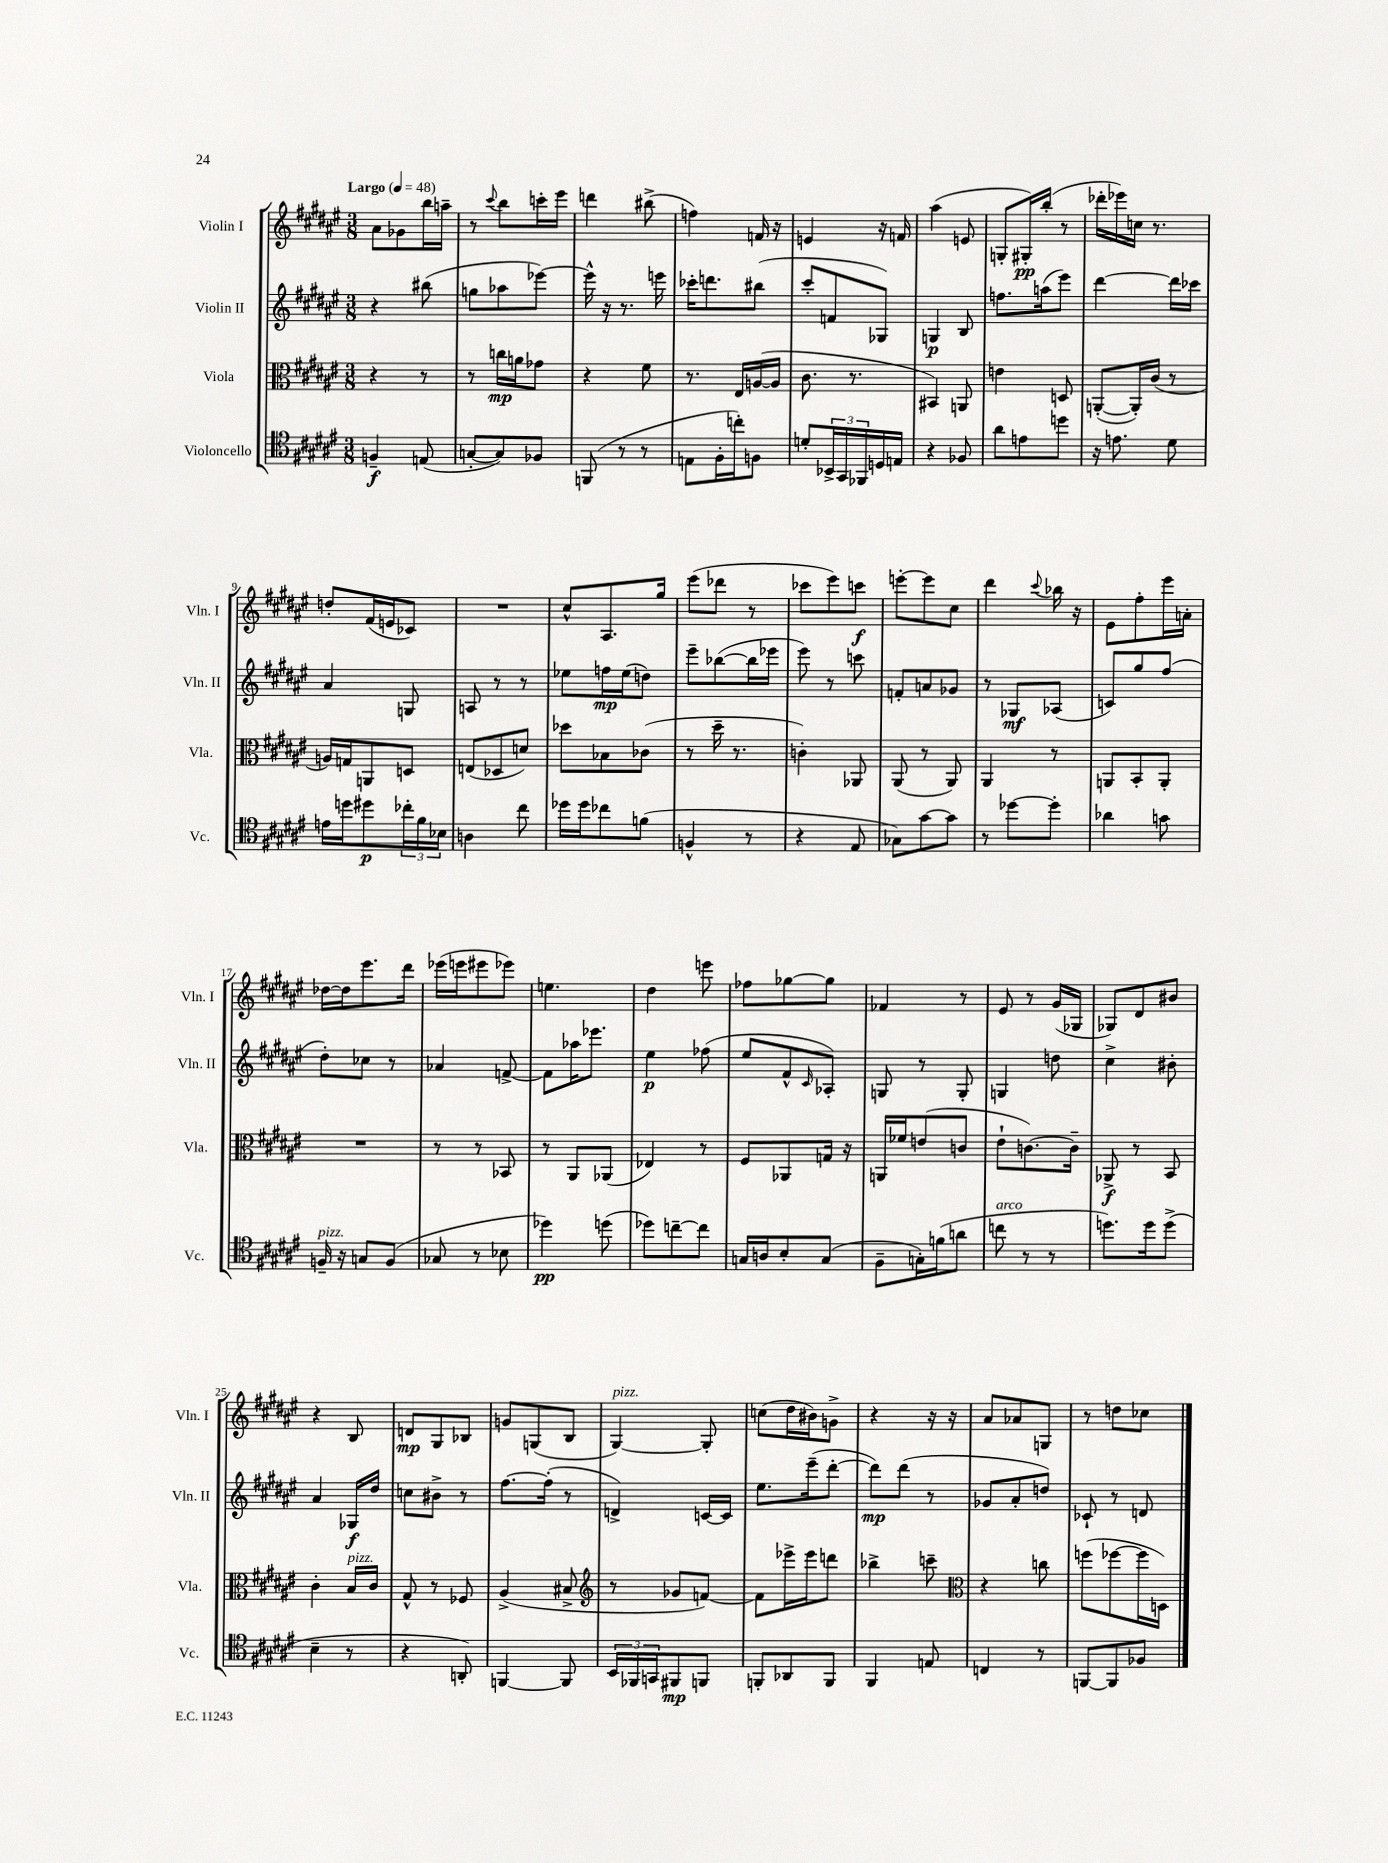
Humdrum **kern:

**kern	**dynam	**kern	**dynam	**kern	**dynam	**kern	**dynam
*part4	*part4	*part3	*part3	*part2	*part2	*part1	*part1
*staff4	*staff4	*staff3	*staff3	*staff2	*staff2	*staff1	*staff1
*I"Violoncello	*	*I"Viola	*	*I"Violin II	*	*I"Violin I	*
*I'Vc.	*	*I'Vla.	*	*I'Vln. II	*	*I'Vln. I	*
*clefC4	*	*clefC3	*	*clefG2	*	*clefG2	*
*k[f#c#g#d#a#e#]	*	*k[f#c#g#d#a#e#]	*	*k[f#c#g#d#a#e#]	*	*k[f#c#g#d#a#e#]	*
*M3/8	*	*M3/8	*	*M3/8	*	*M3/8	*
*MM48	*	*MM48	*	*MM48	*	*MM48	*
=1	=1	=1	=1	=1	=1	=1	=1
!	!	!	!	!	!	!LO:TX:a:B:t=Largo	!
4Fn~/	f	4r	.	4r	.	8a#\L	.
.	.	.	.	.	.	8g-X\	.
(8En/	.	8r	.	(8bb#X\	.	16bb\L	.
.	.	.	.	.	.	16aan~\JJ	.
=2	=2	=2	=2	=2	=2	=2	=2
[8Gn'/L	.	8r	.	8ggn\L	.	8r	.
.	.	.	.	.	.	8qqccc#/	.
8G/])	.	16ccn\LL	mp	8aa-X\	.	8bb\L	.
.	.	16an\J	.	.	.	.	.
8F-X/J	.	8g-X\J	.	[8eee-X\J)	.	16cccn'\L	.
.	.	.	.	.	.	16eee#\JJ	.
=3	=3	=3	=3	=3	=3	=3	=3
(8FFn/	.	4r	.	16eee-^^\]	.	4dddn\	.
.	.	.	.	16r	.	.	.
8r	.	.	.	8.r	.	.	.
8r	.	8f#\	.	.	.	(8bb#X^\	.
.	.	.	.	16eeen\	.	.	.
=4	=4	=4	=4	=4	=4	=4	=4
8En\L	.	8.r	.	16ccc-X'\KL	.	4ffn\)	.
.	.	.	.	8.dddn\	.	.	.
16F#'\L	.	.	.	.	.	.	.
16ccn'\J)	.	16E#/LL	.	.	.	.	.
8Fn\J	.	([16An/	.	(8bb#X\J	.	16fn/	.
.	.	16A/JJ]	.	.	.	16r	.
=5	=5	=5	=5	=5	=5	=5	=5
8dn'/L	.	8.c#\	.	8ccc#'/L	.	4en/	.
24BB-X^/L	.	.	.	8fn/	.	.	.
24GG#/	.	.	.	.	.	.	.
.	.	8.r	.	.	.	.	.
24FF-X/	.	.	.	.	.	.	.
16Dn/	.	.	.	8G-X/J)	.	16r	.
16En/JJ	.	.	.	.	.	16fn/	.
=6	=6	=6	=6	=6	=6	=6	=6
4r	.	4BB#X/)	.	4Gn/	p	(4aa#\	.
8F-X/	.	8AAn/	.	8B/	.	8en/	.
=7	=7	=7	=7	=7	=7	=7	=7
8a#\L	.	4en\	.	8.ffn\L	.	8Gn'/L	.
8en\	.	.	.	.	.	16G#X'/L)	pp
.	.	.	.	(16aan\k	.	(16bb'/JJ	.
8ddn\J	.	8Dn/	.	8eee#\J)	.	8r	.
=8	=8	=8	=8	=8	=8	=8	=8
16r	.	([8AAn'/L	.	[4ddd#\	.	16ddd-X'\LL	.
8.en\	.	.	.	.	.	16eee-X\)	.
.	.	16AA'/L])	.	.	.	16ccn\JJ	.
.	.	(16c#/JJ	.	.	.	8.r	.
8d#\	.	8r	.	16ddd#\LL]	.	.	.
.	.	.	.	16ccc-X\JJ	.	.	.
!!LO:LB:g=z
=9	=9	=9	=9	=9	=9	=9	=9
16en\LL	.	16An/LL)	.	4a#/	.	8ddn'/L	.
16ddn\J	.	16Gn/J	.	.	.	.	.
8dd#X\	p	8AAn/	.	.	.	(16f#/L	.
.	.	.	.	.	.	16en/J	.
24cc-X'\L	.	8Dn/J	.	8Gn/	.	8c-X/J)	.
24f#\	.	.	.	.	.	.	.
24B-X\JJ	.	.	.	.	.	.	.
=10	=10	=10	=10	=10	=10	=10	=10
4An\	.	(8En/L	.	8An/	.	4.r	.
.	.	8D-X/	.	8r	.	.	.
8cc#\	.	8dn/J)	.	8r	.	.	.
=11	=11	=11	=11	=11	=11	=11	=11
16dd-X\LL	.	8dd-X\L	.	8ee-X\L	.	8cc#^^/L	.
16dd-\J	.	.	.	.	.	.	.
8cc-X\	.	8B-X\	.	16ffn\L	mp	8.A#/	.
.	.	.	.	(16ee-\J	.	.	.
(8fn\J	.	(8c-X\J	.	8ddn\J)	.	.	.
.	.	.	.	.	.	16gg#/Jk	.
=12	=12	=12	=12	=12	=12	=12	=12
4Fn^^/	.	8r	.	8eee#~\L	.	(8eee#\L	.
.	.	16dd#~\	.	([8bb-X\	.	8ddd-X\J	.
.	.	8.r	.	.	.	.	.
8r	.	.	.	16bb-\L]	.	8r	.
.	.	.	.	16eee-X\JJ	.	.	.
=13	=13	=13	=13	=13	=13	=13	=13
4r	.	4cn'\)	.	8eee#\)	.	8ccc-X\L	.
.	.	.	.	8r	.	8eee#\)	.
8E#/	.	8AA-X/	.	8cccn\	.	8cccn\J	f
=14	=14	=14	=14	=14	=14	=14	=14
8G-X\L)	.	(8AA#/	.	8fn'/L	.	[8eeen'\L	.
[8g#\	.	8r	.	8an/	.	8eee\]	.
8g#\J]	.	8AA#/)	.	8g-X/J	.	8cc#\J	.
=15	=15	=15	=15	=15	=15	=15	=15
8r	.	4AA#/	.	8r	.	4ddd#\	.
[8dd-X\L	.	.	.	8G-X/L	mf	.	.
.	.	.	.	.	.	8qqccc#/	.
8dd-'\J]	.	8r	.	(8A-X/J	.	16bb-X\	.
.	.	.	.	.	.	16r	.
=16	=16	=16	=16	=16	=16	=16	=16
4a-X\	.	8AAn/L	.	8cn/L)	.	8e#\L	.
.	.	8BB'/	.	8gg#/	.	8ff#'\	.
8gn\	.	8AA'/J	.	(8ff#/J	.	16eee#\L	.
.	.	.	.	.	.	16an'\JJ	.
!!LO:LB:g=z
=17	=17	=17	=17	=17	=17	=17	=17
!LO:TX:a:i:t=pizz.	!	!	!	!	!	!	!
16Fn~/	.	4.r	.	8dd#'\L)	.	[16dd-X\LL	.
16r	.	.	.	.	.	16dd-\J]	.
8Gn/L	.	.	.	8cc-X\J	.	8.eee#\	.
(8F/J	.	.	.	8r	.	.	.
.	.	.	.	.	.	16ddd#\Jk	.
=18	=18	=18	=18	=18	=18	=18	=18
8G-X/	.	8r	.	4a-X/	.	(16eee-X\LL	.
.	.	.	.	.	.	16eeen\J	.
8r	.	8r	.	.	.	8eee#X\	.
8B-X\	.	8BB-X/	.	[8fn^/	.	8eee-X\J)	.
=19	=19	=19	=19	=19	=19	=19	=19
4dd-X\)	pp	8r	.	8f\L]	.	4.een\	.
.	.	8AA#/L	.	16aa-X\K	.	.	.
.	.	.	.	8.eee-X\J	.	.	.
(8ddn\	.	(8AA-X/J	.	.	.	.	.
=20	=20	=20	=20	=20	=20	=20	=20
8dd-X\L)	.	4E-X/)	.	4ee#\	p	4dd#\	.
[8ccn~\	.	.	.	.	.	.	.
8cc\J]	.	8r	.	(8ff-X\	.	8eeen\	.
=21	=21	=21	=21	=21	=21	=21	=21
16Gn/LL	.	8F#/L	.	8ee#/L	.	8ff-X\L	.
16An/J	.	.	.	.	.	.	.
8B'/	.	8AA-X/	.	8f#^^/	.	[8gg-X\	.
.	.	.	.	16qqc#/	.	.	.
(8G/J	.	16Gn/Jk	.	8A-X'/J)	.	8gg-\J]	.
.	.	16r	.	.	.	.	.
=22	=22	=22	=22	=22	=22	=22	=22
8F#~\L	.	16AAn/LL	.	8Gn/	.	4f-X/	.
.	.	16f-X/J	.	.	.	.	.
16Gn'\L)	.	(8en/	.	8r	.	.	.
(16fn\J	.	.	.	.	.	.	.
8an\J	.	8cn/J	.	8G'/	.	8r	.
=23	=23	=23	=23	=23	=23	=23	=23
!LO:TX:a:i:t=arco	!	!	!	!	!	!	!
8ccn\	.	8e#`\L	.	4Gn/	.	8e#/	.
8r	.	[8.cn\)	.	.	.	8r	.
8r	.	.	.	8ddn\	.	(16g#/LL	.
.	.	16c~\Jk]	.	.	.	16G-X/JJ	.
=24	=24	=24	=24	=24	=24	=24	=24
8.ddn\L)	.	8AA-X^/	f	4cc#^\	.	8G-X/L)	.
.	.	8r	.	.	.	8d#/	.
16dd\k	.	.	.	.	.	.	.
(8dd^\J	.	8BB/	.	8b#X'\	.	8b#X/J	.
!!LO:LB:g=z
=25	=25	=25	=25	=25	=25	=25	=25
4B~\	.	4c#'\	.	4a#/	.	4r	.
!	!	!LO:TX:a:i:t=pizz.	!	!	!	!	!
8r	.	16B/LL	.	16G-X/LL	f	8B/	.
.	.	16c#/JJ	.	16dd#/JJ	.	.	.
=26	=26	=26	=26	=26	=26	=26	=26
4r	.	8G#^^/	.	8ccn\L	.	8dn/L	mp
.	.	8r	.	8b#X^\J	.	8G#/	.
8AAn'/)	.	8F-X/	.	8r	.	8B-X/J	.
=27	=27	=27	=27	=27	=27	=27	=27
[4FFn/	.	(4A#^/	.	[8.ff#\L	.	8gn/L	.
.	.	.	.	.	.	(8Gn/	.
.	.	.	.	(16ff#'\Jk]	.	.	.
8FF/]	.	8B#X^/	.	8r	.	8B/J	.
=28	=28	=28	=28	=28	=28	=28	=28
*	*	*clefG2	*	*	*	*	*
!	!	!	!	!	!	!LO:TX:a:i:t=pizz.	!
24BB/LL	.	8r	.	4dn^/)	.	[4G#/)	.
24FF-X/	.	.	.	.	.	.	.
24GGn/J	.	.	.	.	.	.	.
8FF#X/	mp	8g-X/L	.	.	.	.	.
8FFn/J	.	[8fn/J)	.	[16cn/LL	.	8G#'/]	.
.	.	.	.	16c/JJ]	.	.	.
=29	=29	=29	=29	=29	=29	=29	=29
8FFn'/L	.	8f\L]	.	8.ee#\L	.	(8ccn\L	.
8AA-X/	.	16eee-X^\L	.	.	.	16dd#\L	.
.	.	16eee-\J	.	(16eee#~\k	.	16b#X\J)	.
8FF/J	.	8dddn\J	.	[8ddd#'\J	.	8gn^\J	.
=30	=30	=30	=30	=30	=30	=30	=30
4FF#/	.	4bb-X^\	.	8ddd#\L])	mp	4r	.
.	.	.	.	(8ddd#\J	.	.	.
8En/	.	8cccn~\	.	8r	.	16r	.
.	.	.	.	.	.	16r	.
=31	=31	=31	=31	=31	=31	=31	=31
*	*	*clefC3	*	*	*	*	*
4Cn/	.	4r	.	8g-X/L	.	8a#/L	.
.	.	.	.	8a#'/	.	8a-X/	.
8r	.	8ccn\	.	8ddn/J)	.	8Gn/J	.
=32	=32	=32	=32	=32	=32	=32	=32
[8FFn/L	.	(8ffn\L	.	8c-X`/	.	8r	.
8FF/]	.	[8ff-X\	.	8r	.	8ddn\L	.
8F-X/J	.	16ff-\L]	.	8dn/	.	8cc-X\J	.
.	.	16Dn\JJ)	.	.	.	.	.
==	==	==	==	==	==	==	==
*-	*-	*-	*-	*-	*-	*-	*-
